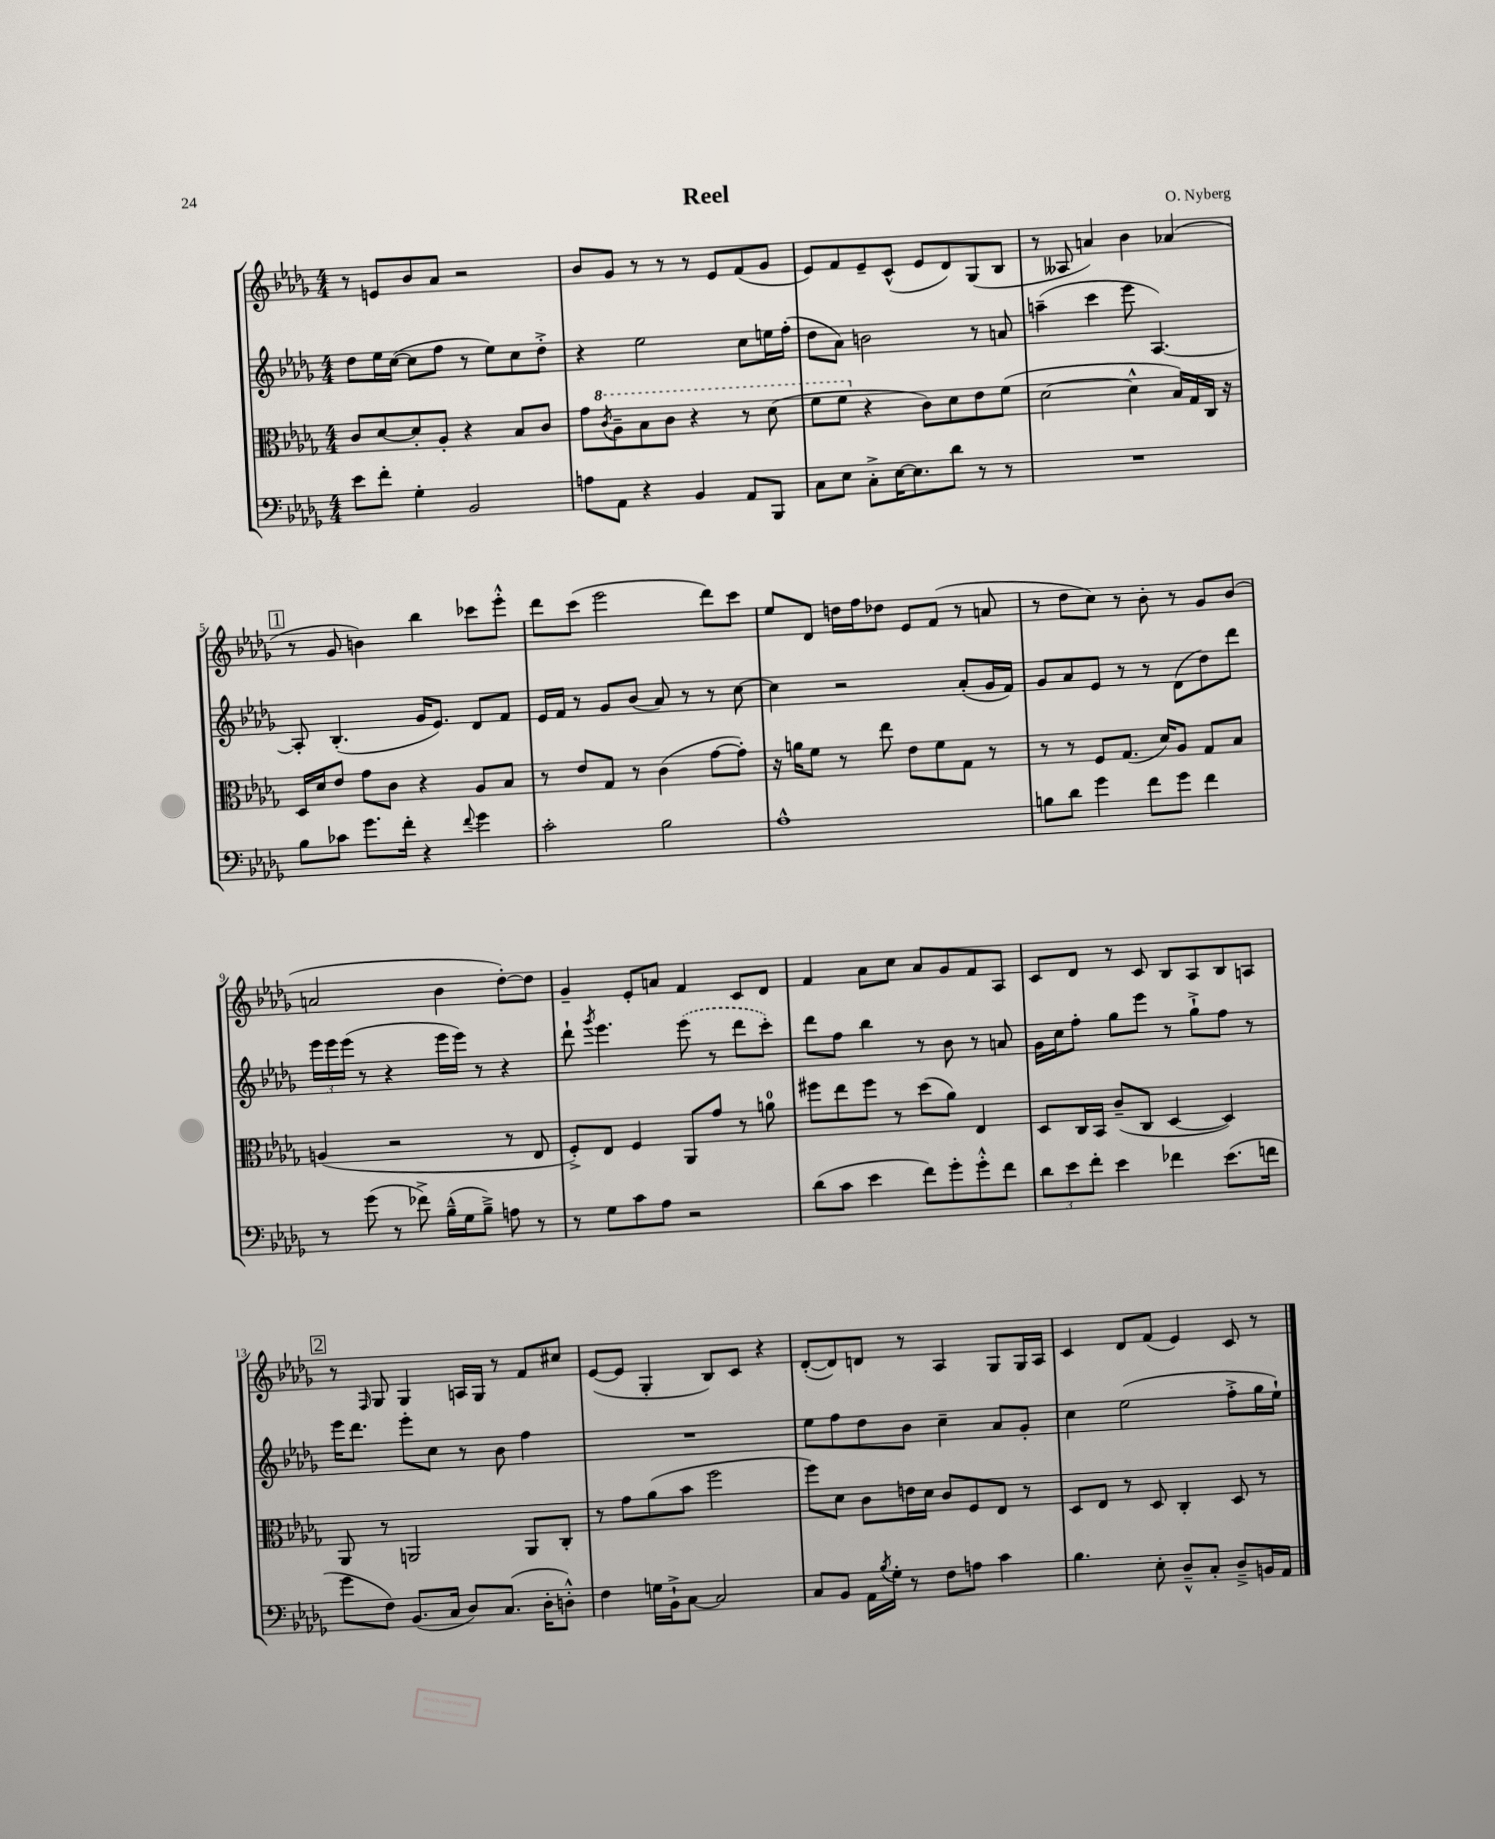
\header { title = "Reel" composer = "O. Nyberg" }
<<
\new StaffGroup <<
\new Staff = "s0" {
    \clef treble \key des \major \numericTimeSignature \time 4/4
    r8 e'8 bes'8 aes'8 r2 |
    bes'8 ges'8 r8 r8 r8 ees'8 f'8( ges'8 |
    ees'8) f'8 ees'8-- c'8-^( ees'8 des'8) ges8( bes8 |
    r8 aeses8 a'4) bes'4 aes'4( |
    \mark \markup { \box "1" } r8 ges'8 b'4) bes''4 ces'''8 ees'''8-.-^ |
    des'''8 c'''8( ees'''2 des'''8) c'''8 |
    ees''8 des'8 d''16 f''16 des''8 ees'8 f'8( r8 a'8 |
    r8 des''8 c''8) r8 bes'8-. r8 ges'8 bes'8( |
    a'2 bes'4 des''8~-.) des''8 |
    ges'4-- ees'8-. a'8 f'4 c'8 des'8 |
    f'4 aes'8 c''8 aes'8 ges'8 f'8 aes8 |
    c'8 des'8 r8 c'8 bes8 aes8 bes8 a8 |
    \mark \markup { \box "2" } r8 \grace { f16 } ges8 ges4 a16 ges16 r8 f'8 cis''8 |
    ees'8~( ees'8 ges4-. bes8) c'8 r4 |
    des'8~-.( des'8) d'8 r8 aes4 ges8 ges16 aes16 |
    c'4 des'8 f'8( ees'4) c'8 r8 \bar "|." |
}
\new Staff = "s1" {
    \clef treble \key des \major \numericTimeSignature \time 4/4
    des''8 ees''16 c''16~( c''8 f''8 r8 ees''8) c''8 des''8-.-> |
    r4 ees''2 c''8 e''16 f''16-.( |
    des''8 aes'8) b'2 r8 a'8 |
    a''4--( c'''4 ees'''8 aes4.~) |
    \mark \markup { \box "1" } aes8-. bes4.-.( ges'16 ees'8.) des'8 f'8 |
    ees'16 f'16 r8 ges'8 bes'8( aes'8) r8 r8 c''8~ |
    c''4 r2 aes'8-.( ges'16 f'16) |
    ges'8 aes'8 ees'8 r8 r8 des'8( des''8) des'''8 |
    \tuplet 3/2 { ees'''16 ees'''16 ees'''16( } r8 r4 ees'''16 ees'''16) r8 r4 |
    des'''8-! \acciaccatura { ges'''8 } ees'''4. \once \slurDashed ees'''8( r8 des'''8 c'''8-.) |
    des'''8 f''8 bes''4 r8 bes'8 r8 a'8 |
    ges'16 c''16 f''8-. ges''8 ees'''8 r8 ges''8-!-> f''8 r8 |
    \mark \markup { \box "2" } ees'''16 des'''8. ees'''8-. c''8 r8 bes'8 f''4 |
    R1 |
    ees''8 f''8 des''8 bes'8 c''4-- aes'8 ges'8-. |
    c''4 ees''2( f''8-.-> ges''16 ees''16-!) \bar "|." |
}
\new Staff = "s2" {
    \clef alto \key des \major \numericTimeSignature \time 4/4
    c'8 des'8~ des'8-. aes8-. r4 bes8 c'8 |
    ges'8 \ottava #1 \acciaccatura { c''8 } aes'8-- bes'8 c''8 r4 r8 des''8( |
    f''8 f''8 \ottava #0 r4 c'8) des'8 ees'8 f'8( |
    des'2~ des'4-^ bes16) ges16 c16 r16 |
    \mark \markup { \box "1" } des16 des'16 ees'8 ges'8 c'8 r4 aes8 bes8 |
    r8 ees'8 ges8 r8 c'4( ges'8~ ges'8-.) |
    r16 a'16 f'8 r8 ees''8 ees'8 f'8 ges8 r8 |
    r8 r8 f8 ges8.( des'16) aes8 ges8 bes8 |
    a4( r2 r8 ees8 |
    f8-.->) ees8 f4 aes,8 ges'8 r8 a'8-0 |
    fis''8 ees''8 fis''8 r8 des''8( aes'8) ees4 |
    des8 c16 bes,16 c'8--( c8 des4~ des4) |
    \mark \markup { \box "2" } aes,8 r8 a,2 a,8 c8-. |
    r8 ges'8 aes'8( bes'8 f''2 |
    f''8) des'8 c'8 e'16 des'16 c'8 f8 ees8 r8 |
    des8 ees8 r8 des8 c4-. des8 r8 \bar "|." |
}
\new Staff = "s3" {
    \clef bass \key des \major \numericTimeSignature \time 4/4
    ees'8 f'8-. ges4-. bes,2 |
    a8 aes,8 r4 bes,4 aes,8 bes,,8 |
    c8 ees8 c8-.-> ees16~ ees8. des'8 r8 r8 |
    R1 |
    \mark \markup { \box "1" } bes8 ces'8 ges'8. f'16-. r4 \appoggiatura { f'8 } ges'4 |
    c'2-. bes2 |
    aes1-^ |
    b8 des'8 ges'4 f'8 ges'8 f'4 |
    r8 ges'8( r8 fes'8->) bes16---^( ges16 bes8--->) a8 r8 |
    r8 ges8 c'8 aes8 r2 |
    des'8( c'8 ees'4 f'8) ges'8-. ges'8-.-^ f'8 |
    \tuplet 3/2 { des'8 ees'8 f'8-. } ees'4 fes'4 ees'8.( f'16 |
    \mark \markup { \box "2" } ges'8 f8) bes,8.( c16 des8) c8.( des16-. d8-.-^) |
    f4 g16 bes,16-!-> c8~ c2 |
    c8 bes,8 aes,16 \acciaccatura { bes8 } ges16-. r8 f8 a8 c'4 |
    bes4. ees8-. des8---^ c8-. des8---> b,16 aes,16 \bar "|." |
}
>>
>>
